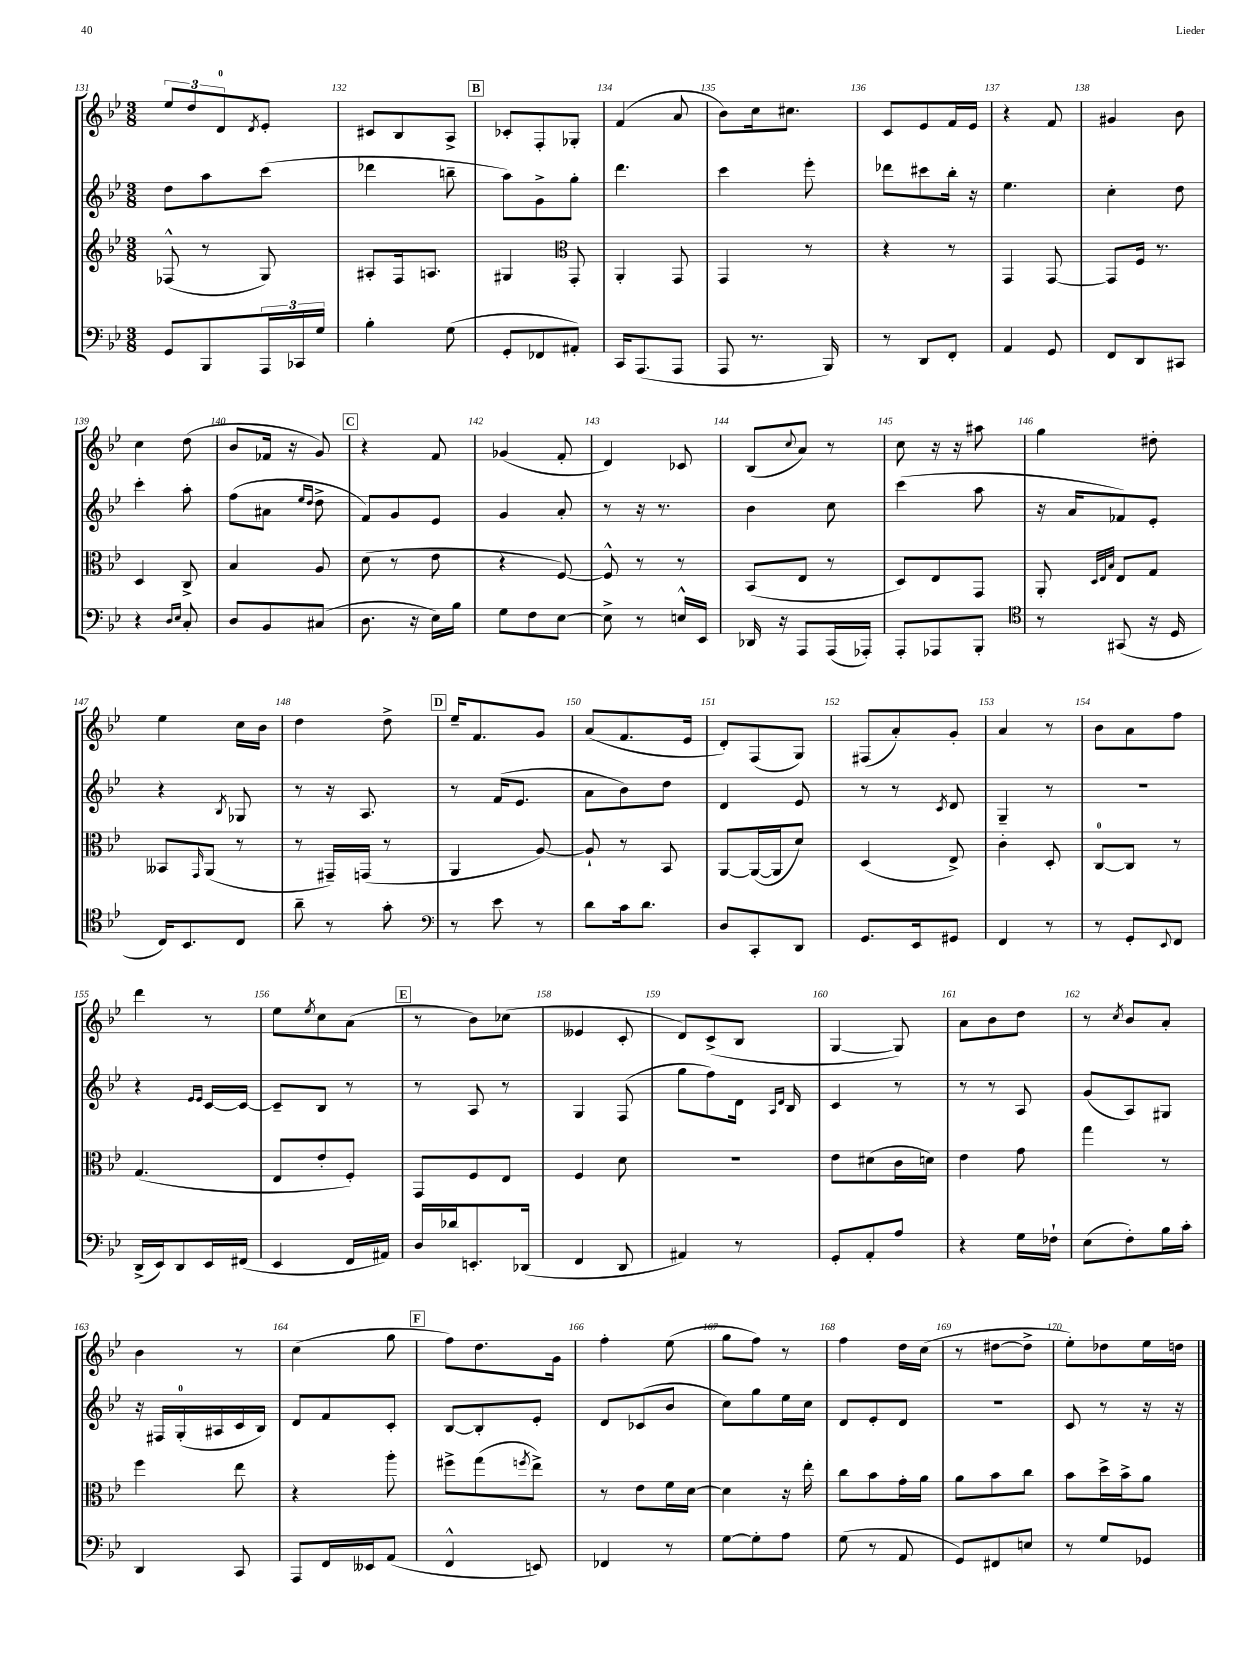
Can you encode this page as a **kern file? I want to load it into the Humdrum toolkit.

**kern	**kern	**kern	**kern
*part4	*part3	*part2	*part1
*staff4	*staff3	*staff2	*staff1
*clefF4	*clefG2	*clefG2	*clefG2
*k[b-e-]	*k[b-e-]	*k[b-e-]	*k[b-e-]
*M3/8	*M3/8	*M3/8	*M3/8
=131	=131	=131	=131
8GG/L	(8F-X^^/	8dd\L	12ee-/L
.	.	.	12dd/
8BBB-/	8r	8aa\	.
.	.	.	12d/
.	.	.	8qd/
24AAA/L	8G/)	(8ccc\J	8e-'/J
24CC-X/	.	.	.
24G/JJ	.	.	.
=132	=132	=132	=132
4B-'\	8A#X'/L	4ddd-X\	8c#X/L
.	16F/k	.	8B-/
.	8.An/J	.	.
(8G\	.	8bbn~\	8A^/J
!!LO:REH:place=s1:t=B
=133	=133	=133	=133
8GG'/L	4G#X/	8aa\L)	8c-X'/L
8FF-X/	.	8g^\	8F'/
*	*clefC3	*	*
8AA#X'/J)	8GG'/	8gg'\J	8G-X'/J
=134	=134	=134	=134
16CC/KL	4AA'/	4.ddd\	(4f/
(8.AAA/	.	.	.
8AAA/J	8GG/	.	8a/
=135	=135	=135	=135
8AAA/	4GG/	4ccc\	8b-\L)
8.r	.	.	16cc\k
.	.	.	8.cc#X\J
.	8r	8eee-'\	.
16BBB-/)	.	.	.
=136	=136	=136	=136
8r	4r	8ddd-X\L	8c/L
8DD/L	.	8ccc#X\	8e-/
8FF'/J	8r	16bb-'\Jk	16f/L
.	.	16r	16e-/JJ
=137	=137	=137	=137
4AA/	4GG/	4.ee-\	4r
8GG/	[8GG/	.	8f/
=138	=138	=138	=138
8FF/L	8GG/L]	4cc'\	4g#X/
8DD/	16F/Jk	.	.
.	8.r	.	.
8CC#X/J	.	8dd\	8b-\
!!LO:LB:g=z
=139	=139	=139	=139
4r	4D/	4ccc'\	4cc\
16qqD/LL	.	.	.
16qqE-/JJ	.	.	.
8C'/	8C^/	8aa'\	(8dd\
=140	=140	=140	=140
8D/L	4B-/	(8ff\L	8b-/L
8BB-/	.	8a#X\J	16f-X/Jk
.	.	.	16r
.	.	16qqee-/LL	.
.	.	16qqdd/JJ	.
(8C#X/J	8A/	8dd^\	8g/)
!!LO:REH:place=s1:t=C
=141	=141	=141	=141
8.D\	(8d\	8f/L)	4r
.	8r	8g/	.
16r	.	.	.
16E-\LL)	8e-\	8e-/J	8f/
16B-\JJ	.	.	.
=142	=142	=142	=142
8G\L	4r	4g/	(4g-X/
8F\	.	.	.
[8E-\J	[8F/)	8a'/	8f'/
=143	=143	=143	=143
8E-^\]	8F^^/]	8r	4d/)
8r	8r	16r	.
.	.	8.r	.
16En^^/LL	8r	.	8c-X/
16EE-/JJ	.	.	.
=144	=144	=144	=144
16DD-X/	(8BB-/L	4b-\	(8B-/L
16r	.	.	.
.	.	.	8qqcc/
8AAA/L	8E-/J	.	8a/J)
(16AAA/L	8r	8cc\	8r
16AAA-X'/JJ)	.	.	.
=145	=145	=145	=145
8AAA'/L	8D/L)	(4ccc\	8cc\
8AAA-X/	8E-/	.	16r
.	.	.	16r
8BBB-'/J	8GG/J	8aa\	8aa#X\
=146	=146	=146	=146
*clefC4	*	*	*
8r	8AA'/	16r	4gg\
.	.	16a/KL	.
.	32qqD/LLL	.	.
.	32qqE-/	.	.
.	32qqB-/JJJ	.	.
(8GG#X/	8E-/L	8f-X/)	.
16r	8G/J	8e-'/J	8dd#X'\
16D/	.	.	.
!!LO:LB:g=z
=147	=147	=147	=147
16C/KL)	8BB--X/L	4r	4ee-\
8.BB-/	.	.	.
.	16qqGG/	.	.
.	(8AA/J	.	.
.	.	8qB-/	.
8C/J	8r	8G-X/	16cc\LL
.	.	.	16b-\JJ
=148	=148	=148	=148
8a~\	8r	8r	4dd\
8r	16GG#X~/LL)	16r	.
.	(16GGn/JJ	8.A/	.
8g'\	8r	.	8dd^\
!!LO:REH:place=s1:t=D
=149	=149	=149	=149
*clefF4	*	*	*
8r	4AA/	8r	16ee-~/KL
.	.	.	8.f/
8e-\	.	(16f/KL	.
.	.	8.e-/J	.
8r	[8A/)	.	8g/J
=150	=150	=150	=150
8d\L	8A`/]	8a\L	(8a/L
16c\k	8r	8b-\)	8.f/
8.d\J	.	.	.
.	8BB-/	8dd\J	.
.	.	.	16e-/Jk
=151	=151	=151	=151
8D/L	[8AA/L	4d/	8d'/L)
8CC'/	(16AA/L_	.	(8F/
.	16AA/J]	.	.
8DD/J	8d/J)	8e-/	8G/J)
=152	=152	=152	=152
8.GG/L	(4D/	8r	(8F#X/L
.	.	8r	8a'/)
16EE-/k	.	.	.
.	.	8qc/	.
8GG#X/J	8E-^/)	8d/	8g'/J
=153	=153	=153	=153
4FF/	4c'\	4G~/	4a/
8r	8D'/	8r	8r
=154	=154	=154	=154
8r	[8C/L	4.r	8b-\L
8GG'/L	8C/J]	.	8a\
8qqEE-/	.	.	.
8FF/J	8r	.	8ff\J
!!LO:LB:g=z
=155	=155	=155	=155
(16DD^/LL	(4.G/	4r	4ddd\
16EE-/J)	.	.	.
8DD/	.	.	.
.	.	16qqe-/LL	.
.	.	16qqe-/JJ	.
16EE-/L	.	[16c/LL	8r
(16FF#X/JJ	.	16c/JJ_	.
=156	=156	=156	=156
4EE-/	8E-/L	8c~/L]	8ee-\L
.	.	.	8qee-/
.	8e-'/	8B-/J	8cc\
16FF/LL	8F'/J)	8r	(8a\J
16AA#X/JJ)	.	.	.
!!LO:REH:place=s1:t=E
=157	=157	=157	=157
16D/LL	8GG/L	8r	8r
16d-X/J	.	.	.
8.EEn'/	8F/	8A/	8b-\L)
.	8E-/J	8r	(8cc-X\J
(16DD-X/Jk	.	.	.
=158	=158	=158	=158
4FF/	4F/	4G/	4e--X/
8DD/	8d\	(8F/	8c'/
=159	=159	=159	=159
4AA#X/)	4.r	8gg\L	8d/L)
.	.	8ff\)	(8c^/
8r	.	16d\Jk	8B-/J
.	.	16qqA/LL	.
.	.	16qqd/JJ	.
.	.	16B-/	.
=160	=160	=160	=160
8GG'/L	8e-\L	4c/	[4G/
8AA'/	(8d#X\	.	.
8A/J	16c\L	8r	8G/])
.	16dn\JJ)	.	.
=161	=161	=161	=161
4r	4e-\	8r	8a\L
.	.	8r	8b-\
16G\LL	8g\	8A/	8dd\J
16F-X`\JJ	.	.	.
=162	=162	=162	=162
(8E-\L	4gg\	(8g/L	8r
.	.	.	8qcc/
8F'\)	.	8A/)	8b-/L
16B-\L	8r	8G#X/J	8a'/J
16c'\JJ	.	.	.
!!LO:LB:g=z
=163	=163	=163	=163
4DD/	4ff\	16r	4b-\
.	.	16F#X/LL	.
.	.	(16G'/	.
.	.	16A#X/	.
8CC/	8ee-\	16c/	8r
.	.	16B-/JJ)	.
=164	=164	=164	=164
8AAA/L	4r	8d/L	(4cc\
16FF/L	.	8f/	.
16EE--X/J	.	.	.
(8AA/J	8aa'\	8c'/J	8gg\
!!LO:REH:place=s1:t=F
=165	=165	=165	=165
4FF^^/	8ff#X^\L	[8B-/L	8ff\L)
.	(8gg\	8B-'/]	8.dd\
.	8qffn/	.	.
8EEn/)	8ee-^\J)	8e-'/J	.
.	.	.	16g\Jk
=166	=166	=166	=166
4FF-X/	8r	8d/L	4ff'\
.	8e-\L	(8c-X/	.
8r	16f\L	8b-/J	(8ee-\
.	[16d\JJ	.	.
=167	=167	=167	=167
[8G\L	4d\]	8cc\L)	8gg\L
8G'\]	.	8gg\	8ff\J)
8A\J	16r	16ee-\L	8r
.	16ee-'\	16cc\JJ	.
=168	=168	=168	=168
(8G\	8cc\L	8d/L	4ff\
8r	8b-\	8e-'/	.
8AA/	16g'\L	8d/J	16dd\LL
.	16a\JJ	.	(16cc\JJ
=169	=169	=169	=169
8GG/L)	8a\L	4.r	8r
8FF#X/	8b-\	.	[8dd#X\L
8En/J	8cc\J	.	8dd#^\J]
=170	=170	=170	=170
8r	8b-\L	8c/	8ee-'\L)
8G/L	16dd^\L	8r	8dd-X\
.	16b-^\J	.	.
8GG-X/J	8a\J	16r	16ee-\L
.	.	16r	16ddn\JJ
==	==	==	==
*-	*-	*-	*-
